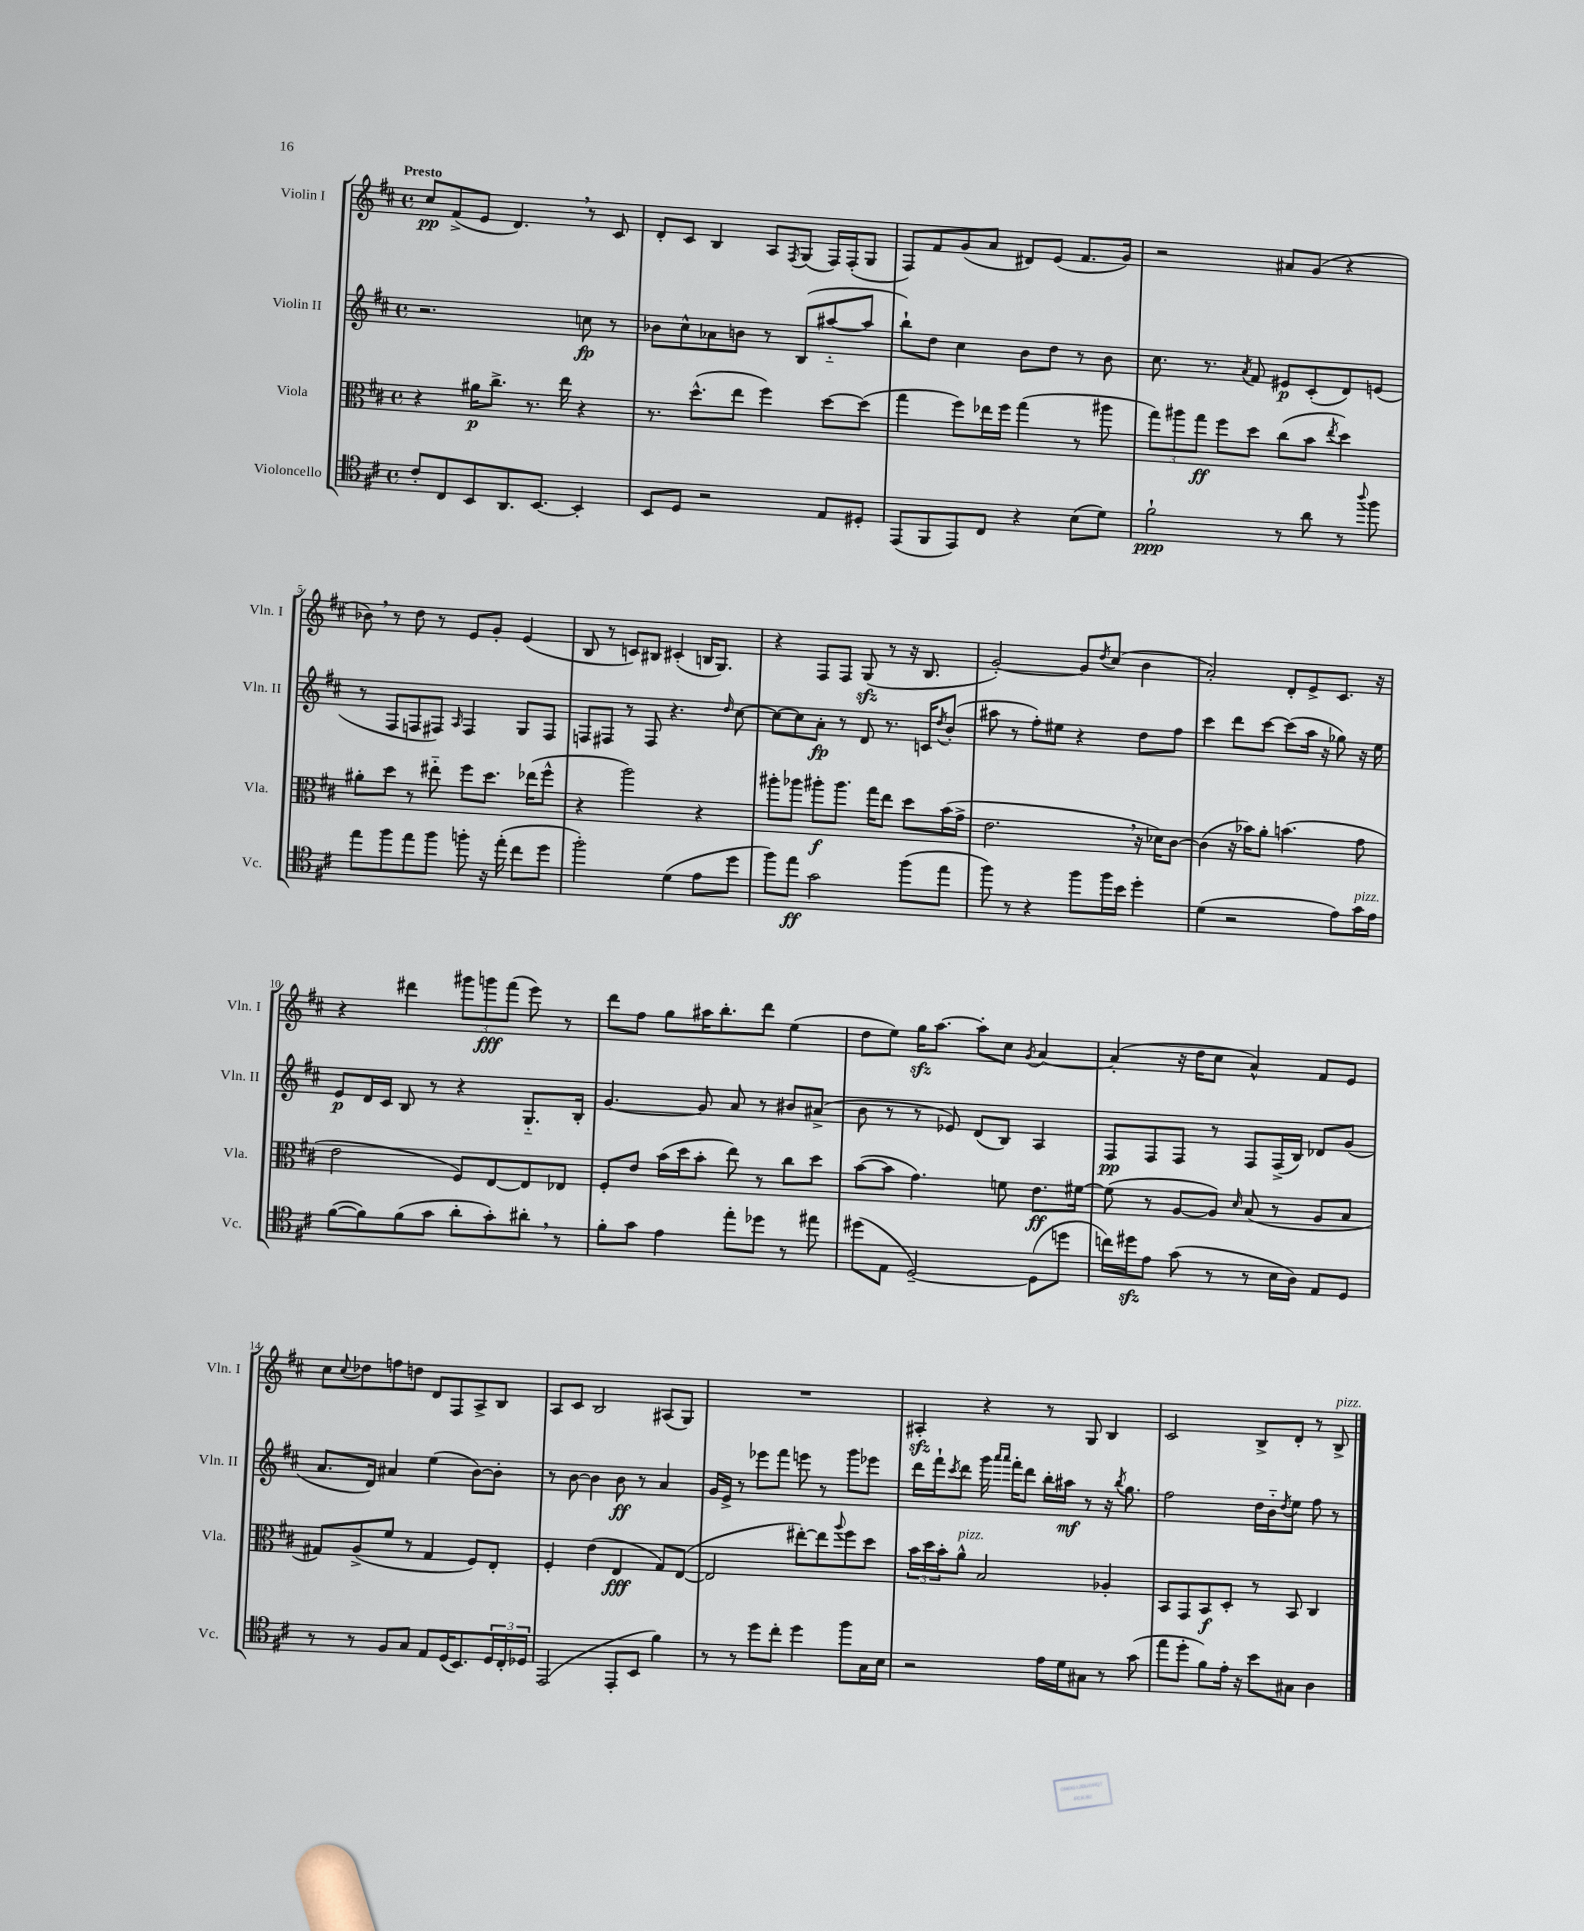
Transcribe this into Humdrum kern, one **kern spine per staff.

**kern	**kern	**kern	**kern
*staff4	*staff3	*staff2	*staff1
*clefC4	*clefC3	*clefG2	*clefG2
*k[f#c#]	*k[f#c#]	*k[f#c#]	*k[f#c#]
*M4/4	*M4/4	*M4/4	*M4/4
*met(c)	*met(c)	*met(c)	*met(c)
8c#'/L	4r	2.r	8cc#/L
8C#/	.	.	(8f#^/
8BB/	16a#\LK	.	8e/J
.	8.cc#^\J	.	.
8.AA/	.	.	4.d/)
.	8.r	.	.
[8.BB/J	.	.	.
.	16ee\	.	.
4BB'/]	4r	8cc\	8r
.	.	8r	8c#/
=	=	=	=
8BB/L	8.r	8b-\L	8d'/L
8D/J	.	8cc#^^\	8c#/J
.	(8.dd^^\L	.	.
2r	.	8a-\	4B/
.	8ee\J	8b\J	.
.	4ff#\)	8r	8A/L
.	.	.	8qF#/
.	.	(8B/L	(8G/J
8E/L	[8dd\L	[8aa#'~/	16F#/LL)
.	.	.	(16F#'/J
8D#'/J	(8dd\]J	8aa#/]J	8G/J
=	=	=	=
(8EE/L	4gg\	8bb`\L)	8F#/L)
8FF#/	.	8dd\J	8f#/
8EE/)	8ff#\L)	4cc#\	(8g/
8C#/J	16ee-\L	.	8a/J
.	16ff#\JJ	.	.
4r	(4gg\	8b\L	8d#/L)
.	.	8dd\J	(8e/J
(8B\L	8r	8r	8.f#/L
8d\J)	8aa#\	8b\	.
.	.	.	16g/Jk)
=	=	=	=
2f#`\	12gg\L)	8.cc#\	2r
.	12aa#\	.	.
.	12gg\J	.	.
.	.	8.r	.
.	8ff#\L	.	.
.	.	8qa/	.
.	8dd\J	8f#/	.
8r	(8cc#\L	8e#/L	8a#/L
8a\	8b\J	(8c#'/	(8g/J
.	8qee/	.	.
8r	4dd\)	8d/)	4r
8qqaa/	.	.	.
8ff#\	.	(8e/J	.
=	=	=	=
8ee\L	8a#'\L	8r	8b-\)
8ff#\	8dd\J	8F#/L	8r
8ee\	8r	8F/	8dd\
8ff#\J	8ee#'~\	8F#/J)	8r
.	.	16qqA/	.
8ff'\	8ff#\L	4F#/	8e/L
16r	8.dd\J	.	8g'/J
(16ee'\	.	.	.
8cc#\L	.	8G/L	(4e/
.	(16ee-\LK	.	.
8dd\J	8ff#^^\J	8F#/J	.
=	=	=	=
2ff#'\)	4r	8F/L	8B/
.	.	8F#/J	8r
.	2aa\)	8r	8c/L)
.	.	8F#/	8B#/J
(4d\	.	4.r	(4c#'/
8e\L	4r	.	16B/LK
.	.	.	8.G/J)
.	.	16qqdd/	.
8dd\J	.	[8cc#\	.
=	=	=	=
8ff#\L)	8aa#'\L	8cc#\_L	4r
8ee\J	8aa-\J	8cc#\]	.
2g\	8aa#'\L	8a'\J	8F#/L
.	8.aa#\J	8r	8F#/J
.	.	8d/	(8G/
.	16gg\LK	.	.
.	8ee\J	8.r	8r
(8ff#\L	8dd\L	.	16r
.	.	16c/LK	8.B/
.	.	8qdd/	.
8ee\J	(16b\L	(8b'/J	.
.	16g^\JJ	.	.
=	=	=	=
8ff#\)	2.e\	8aa#\	[2g'/)
8r	.	8r	.
4r	.	8ff#'\L)	.
.	.	8ee#\J	.
8ff#\L	.	4r	8g/]L
.	.	.	8qdd/
16ff#\L	.	.	(8cc#/J
16b\JJ	.	.	.
4dd'\	16r	8dd\L	4b\
.	16d-\LK)	.	.
.	[8c#\J	8ff#\J	.
=	=	=	=
(4d\	(4c#\]	4ccc#\	2a'/)
2r	16r	8ddd\L	.
.	16b-\LK)	.	.
.	8a'\J	[8ccc#\J	.
.	(4.b\	(8ccc#\]L	8d'/L
.	.	16aa\Jk	8e^/
.	.	16r	.
8e\L)	.	8gg-\)	8.c#/J
16g\L	8g\	16r	.
16e\JJ	.	16ee\	16r
=	=	=	=
([8f#\L	2e\	8e/L	4r
8f#\])	.	16d/L	.
.	.	16c#/JJ	.
(8f#\	.	8B/	4ddd#\
8g\J	.	8r	.
8a'\L	8F#/L)	4r	12ggg#\L
.	.	.	12ggg\
8g'\)	[8E/	.	.
.	.	.	(12fff#\J
8a#'\J	8E/]	8.G'~/L	8eee\)
8r	8E-/J	.	8r
.	.	16B'/Jk	.
=	=	=	=
8f#'\L	8F#'/L	[4.g/	8ddd\L
8g\J	8e/J	.	8ff#\J
4e\	(16b\LL	.	8gg\L
.	16dd\J	.	.
.	8b'\J	8g/]	16aa#\K
.	.	.	8.bb'\
8ee'\L	8ee\)	8a/	.
8dd-\J	8r	8r	8ddd\J
8r	8cc#\L	8b#/L	(4ee\
8ee#\	8dd\J	(8a#^/J	.
=	=	=	=
(8dd#\L	([8b\L	8b\	8dd\L
8E\J	8b\]J	8r	8ee\J)
[2D~/)	4.g\)	8r	16gg\LK
.	.	.	[8.aa\J
.	.	8e-/)	.
.	.	(8d/L	8aa'\]L
.	8f\	8B/J)	8cc#\J
.	.	.	8qg/
(8D\]L	8.e\L	4A/	[4a/
8dd\J	.	.	.
.	[16f#\Jk	.	.
=	=	=	=
16cc\LL)	(8f#\]	8F#/L	(4a'/]
16dd#\J	.	.	.
8e\J	8r	8F#/	.
(8g\	[8A/L	8F#/J	16r
.	.	.	16dd\LK
8r	8A/]J)	8r	8cc#\J
.	16qqd/	.	.
8r	(8B/	8F#/L	4a^^/)
16B\LL	8r	(16F#^/L	.
16A\JJ)	.	16B/JJ)	.
8E/L	8A/L	8d-/L	8f#/L
8D/J	8B/J	(8g/J	8e/J
=	=	=	=
8r	8G#/L)	8.a/L	8cc#\L
.	.	.	8qqcc#/
8r	(8A^/	.	8dd-\
.	.	16d/Jk)	.
8F#/L	8f#/J	4a#/	8ff\
8G/J	8r	.	8dd\J
8E/L	4G#/	(4ee\	8d/L
(16D/K	.	.	8F#/
8.BB/)	.	.	.
.	8F#/L)	[8b\L)	8A^/
24D/L	8E'/J	8b'\]J	8B/J
24C#'/	.	.	.
24D-/JJ	.	.	.
=	=	=	=
(2EE/	4F#'/	8r	8A/L
.	.	[8b\	8c#/J
.	(4e\	4b\]	2B/
8EE'/L	4E/	8b\	.
8BB/J	.	8r	.
4f#\)	8G/L)	4a/	(8A#/L
.	([8E/J	.	8G/J)
=	=	=	=
8r	2E/]	16g/LL	1r
.	.	16e^/JJ	.
8r	.	8r	.
8dd\L	.	8eee-\L	.
8cc#'\J	.	8fff#\J	.
4dd\	[8ee#'\L)	8eee\	.
.	8ee#\]	8r	.
.	8qqaa/	.	.
8ff#\L	8ff#\	8ggg\L	.
16G\L	8dd\J	8eee-\J	.
16B\JJ	.	.	.
=	=	=	=
2r	24b\LL	16ddd\LL	4A#'/
.	24dd\	.	.
.	.	16fff#`\J	.
.	24b'\J	.	.
.	.	8qccc#/	.
.	8a^^\J	8ddd\J	.
.	2B/	16ggg\	4r
.	.	16qqaaa/LL	.
.	.	16qqaaa/JJ	.
.	.	16fff#'\LK	.
.	.	8ddd\J	.
16e\LL	.	16bb'\LL	8r
16d\J	.	16aa#\JJ	.
8G#\J	.	8r	8G/
8r	4A-'/	16r	4B/
.	.	8qbb/	.
.	.	8.gg\	.
(8g\	.	.	.
=	=	=	=
8ee\L	8BB/L	2ff#\	2c#/
8dd'\J	8GG/	.	.
8f#\L)	8BB/	.	.
16e'\Jk	8D'/J	.	.
16r	.	.	.
8b\L	8r	16dd\LL	8B^/L
.	.	16b'~\J	.
.	.	8qdd/	.
8G#\J	8BB/	8ee\J	8d'/J
4A\	4C#/	8ff#\	8r
.	.	8r	8B^/
==	==	==	==
*-	*-	*-	*-
